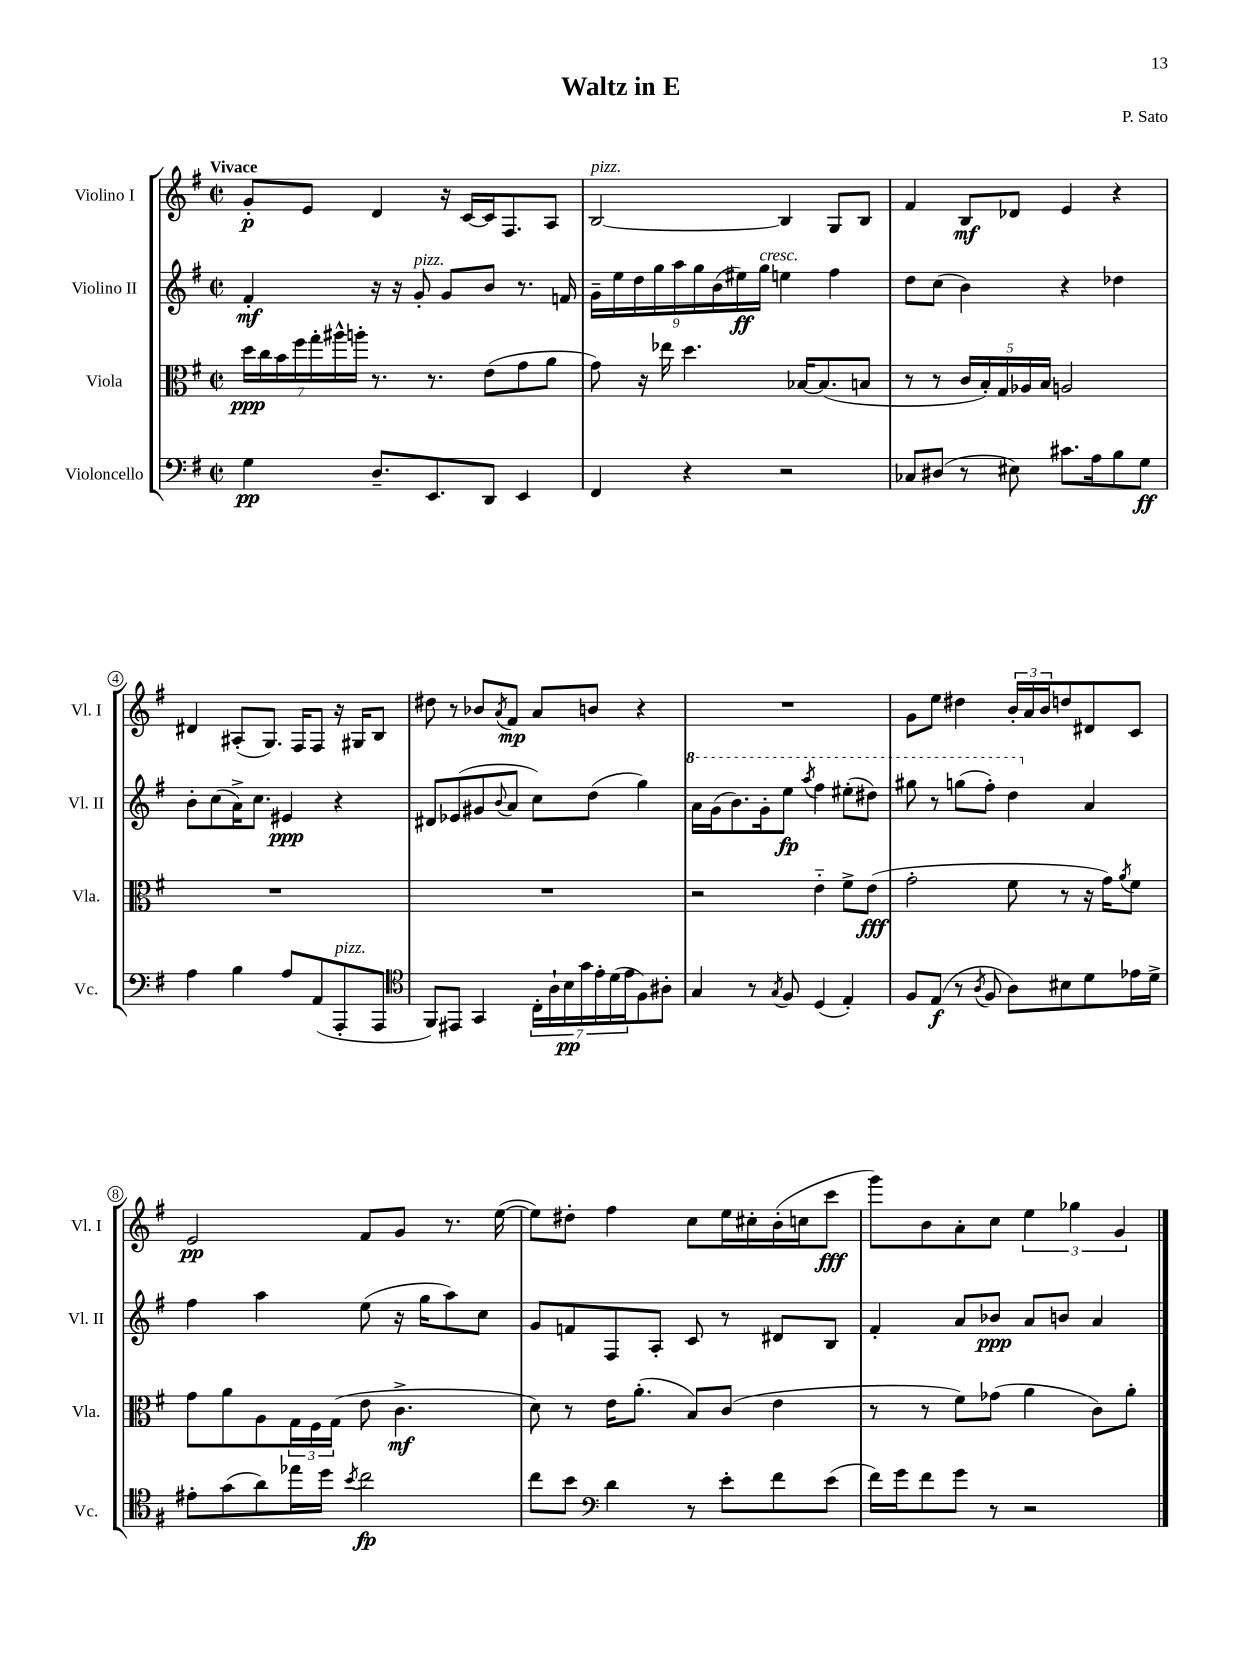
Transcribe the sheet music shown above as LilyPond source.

\header { title = "Waltz in E" composer = "P. Sato" }
<<
\new StaffGroup <<
\new Staff = "s0" \with { instrumentName = "Violino I" shortInstrumentName = "Vl. I" } {
    \clef treble \key g \major \defaultTimeSignature \time 2/2 \tempo "Vivace"
    g'8-.\p e'8 d'4 r16 c'16~ c'16 fis8. a8 |
    b2~^\markup { \italic "pizz." } b4 g8 b8 |
    fis'4 b8\mf des'8 e'4 r4 |
    dis'4 ais8-.( g8.) fis16 fis8 r16 gis16 b8 |
    dis''8 r8 bes'8 \acciaccatura { a'8 } fis'8\mp a'8 b'8 r4 |
    R1 |
    g'8 e''8 dis''4 \tuplet 3/2 { b'16-. a'16 b'16 } d''8 dis'8 c'8 |
    e'2\pp fis'8 g'8 r8. e''16~( |
    e''8) dis''8-. fis''4 c''8 e''16 cis''16-. b'16-.( c''16 c'''8\fff |
    g'''8) b'8 a'8-. c''8 \tuplet 3/2 { e''4 ges''4 g'4 } \bar "|." |
}
\new Staff = "s1" \with { instrumentName = "Violino II" shortInstrumentName = "Vl. II" } {
    \clef treble \key g \major \defaultTimeSignature \time 2/2
    fis'4-.\mf r16 r16 g'8-.^\markup { \italic "pizz." } g'8 b'8 r8. f'16 |
    \tuplet 9/8 { g'16-- e''16 d''16 g''16 a''16 g''16 b'16( eis''16\ff) g''16^\markup { \italic "cresc." } } e''4 fis''4 |
    d''8 c''8( b'4) r4 des''4 |
    b'8-. c''8( a'16->) c''8. eis'4\ppp r4 |
    dis'8 ees'8( gis'8 \appoggiatura { b'8 } a'8 c''8) d''8( g''4) |
    \ottava #1 a''16 g''16( b''8.) g''16-. e'''8\fp \acciaccatura { a'''8 } fis'''4 eis'''8-.( dis'''8) |
    gis'''8 r8 g'''8( fis'''8-.) d'''4 \ottava #0 a'4 |
    fis''4 a''4 e''8( r16 g''16 a''8) c''8 |
    g'8 f'8 fis8 a8-. c'8 r8 dis'8 b8 |
    fis'4-. a'8 bes'8\ppp a'8 b'8 a'4 \bar "|." |
}
\new Staff = "s2" \with { instrumentName = "Viola" shortInstrumentName = "Vla." } {
    \clef alto \key g \major \defaultTimeSignature \time 2/2
    \tuplet 7/4 { d''16\ppp c''16 b'16 fis''16 g''16-. ais''16-^ a''16-. } r8. r8. e'8( g'8 a'8 |
    g'8) r16 ees''16 d''4. bes16~ bes8.( b8 |
    r8 r8 \tuplet 5/4 { c'16 b16-.) g16 aes16 b16 } a2 |
    R1 |
    R1 |
    r2 e'4-_ fis'8-> e'8\fff( |
    g'2-. fis'8 r8 r16 g'16) \acciaccatura { a'8 } fis'8 |
    g'8 a'8 a8 \tuplet 3/2 { g16 fis16 g16( } e'8 c'4.->\mf |
    d'8) r8 e'16 a'8.-.( b8) c'8( e'4 |
    r8 r8 fis'8) ges'8( a'4 c'8) a'8-. \bar "|." |
}
\new Staff = "s3" \with { instrumentName = "Violoncello" shortInstrumentName = "Vc." } {
    \clef bass \key g \major \defaultTimeSignature \time 2/2
    g4\pp d8.-- e,8. d,8 e,4 |
    fis,4 r4 r2 |
    ces8 dis8( r8 eis8) cis'8. a16 b8 g8\ff |
    a4 b4 a8 a,8( a,,8-.^\markup { \italic "pizz." } a,,8 |
    \clef tenor fis,8) eis,8 g,4 \tuplet 7/4 { c16-. a16-! b16\pp g'16 e'16-. d'16( e'16 } fis8) ais8-. |
    g4 r8 \acciaccatura { g8 } fis8 d4( e4-.) |
    fis8 e8\f( r8 \acciaccatura { a8 } fis8 a8) bis8 d'8 ees'16 d'16-> |
    eis'8-. g'8( a'8) ees''16 d''16 \acciaccatura { b'8 } c''2\fp |
    c''8 b'8 \clef bass d'4 r8 e'8-. fis'8 e'8( |
    fis'16) g'16 fis'8 g'8 r8 r2 \bar "|." |
}
>>
>>
\layout { \context { \Score \override BarNumber.stencil = #(make-stencil-circler 0.1 0.3 ly:text-interface::print) } }
